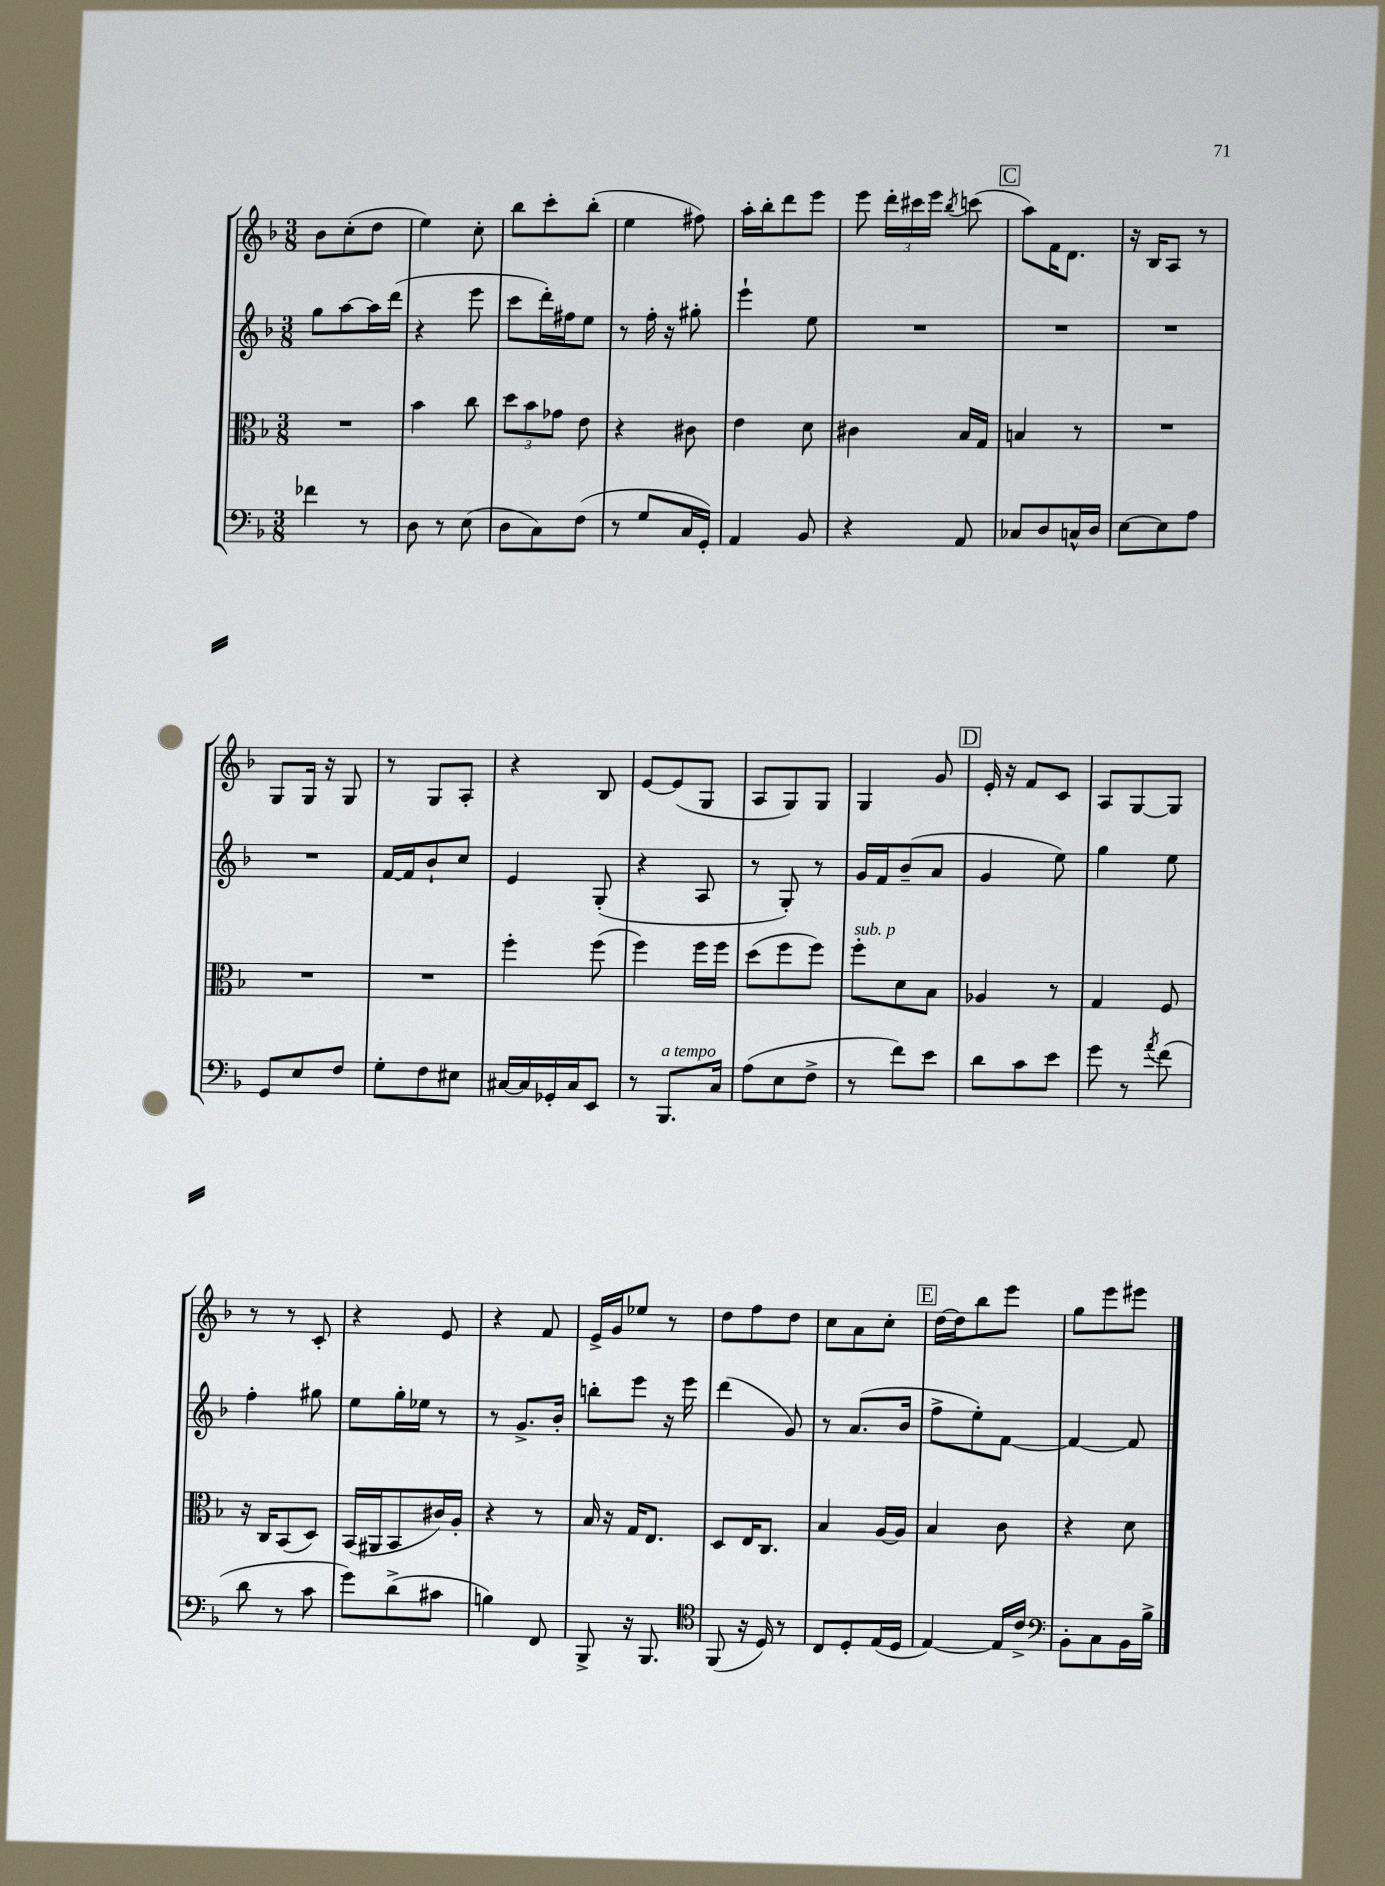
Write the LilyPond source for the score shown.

<<
\new StaffGroup <<
\new Staff = "s0" {
    \clef treble \key f \major \numericTimeSignature \time 3/8
    \autoBeamOff bes'8[ c''8-.( d''8] |
    e''4) c''8-. |
    bes''8[ c'''8-. bes''8]-.( |
    e''4 fis''8) |
    a''16[-. bes''16-. d'''8 e'''8] |
    e'''8 \tuplet 3/2 { d'''16[-. cis'''16 e'''16] } \acciaccatura { bes''8 } c'''8( |
    \mark \markup { \box "C" } a''8[) f'16 d'8.] |
    r16 bes16[ a8] r8 |
    g8[ g16] r16 g8 |
    r8 g8[ a8]-. |
    r4 bes8 |
    e'8[~ e'8( g8] |
    a8[ g8) g8] |
    g4 g'8 |
    \mark \markup { \box "D" } e'16-. r16 f'8[ c'8] |
    a8[ g8~ g8] |
    r8 r8 c'8-. |
    r4 e'8 |
    r4 f'8 |
    e'16[-> g'16 ees''8] r8 |
    d''8[ f''8 d''8] |
    c''8[ a'8 c''8]-. |
    \mark \markup { \box "E" } d''16[~ d''16 bes''8 e'''8] |
    g''8[ e'''8 eis'''8] \bar "|." |
}
\new Staff = "s1" {
    \clef treble \key f \major \numericTimeSignature \time 3/8
    \autoBeamOff g''8[ a''8~ a''16 d'''16]( |
    r4 e'''8 |
    c'''8[ d'''16-.) fis''16 e''8] |
    r8 f''16-. r16 gis''8-. |
    e'''4-! e''8 |
    R4. |
    \mark \markup { \box "C" } R4. |
    R4. |
    R4. |
    f'16[~ f'16 bes'8-! c''8] |
    e'4 g8-.( |
    r4 a8 |
    r8 g8-.) r8 |
    g'16[ f'16 bes'8--( a'8] |
    \mark \markup { \box "D" } g'4 e''8) |
    g''4 e''8 |
    f''4-. gis''8 |
    e''8[ g''16-. ees''16] r8 |
    r8 g'8.[-> bes'16]-. |
    b''8[-. e'''8] r16 e'''16 |
    d'''4( g'8) |
    r8 a'8.[( bes'16] |
    \mark \markup { \box "E" } f''8[-> e''8-.) f'8]~ |
    f'4~ f'8 \bar "|." |
}
\new Staff = "s2" {
    \clef alto \key f \major \numericTimeSignature \time 3/8
    \autoBeamOff R4. |
    bes'4 c''8 |
    \tuplet 3/2 { d''8[ bes'8 ges'8] } e'8 |
    r4 cis'8 |
    e'4 d'8 |
    cis'4 bes16[ g16] |
    \mark \markup { \box "C" } b4 r8 |
    R4. |
    R4. |
    R4. |
    f''4-. f''8( |
    f''4) f''16[ f''16] |
    d''8[( f''8 f''8]) |
    f''8[-.^\markup { \italic "sub. p" } d'8 bes8] |
    \mark \markup { \box "D" } aes4 r8 |
    g4 f8 |
    r16 c16[ bes,8( d8]) |
    bes,16[( ais,16 bes,8 cis'16) a16]-. |
    r4 r8 |
    bes16 r16 g16[ e8.] |
    d8[ e16 c8.] |
    bes4 a16[~ a16] |
    \mark \markup { \box "E" } bes4 c'8 |
    r4 d'8 \bar "|." |
}
\new Staff = "s3" {
    \clef bass \key f \major \numericTimeSignature \time 3/8
    \autoBeamOff fes'4 r8 |
    d8 r8 e8( |
    d8[ c8) f8]( |
    r8 g8[ c16 g,16]-.) |
    a,4 bes,8 |
    r4 a,8 |
    \mark \markup { \box "C" } ces8[ d8 c16-^ d16] |
    e8[~ e8 a8] |
    g,8[ e8 f8] |
    g8[-. f8 eis8] |
    cis16[~ cis16 ges,16-. cis16 e,8] |
    r8 bes,,8.[^\markup { \italic "a tempo" } c16] |
    a8[( e8 f8]-> |
    r8 f'8[) e'8] |
    \mark \markup { \box "D" } d'8[ c'8 e'8] |
    g'8 r8 \acciaccatura { a'8 } f'8( |
    d'8 r8 c'8 |
    g'8[) d'8->( cis'8] |
    b4) f,8 |
    bes,,8-> r16 bes,,8. |
    \clef tenor f,8( r16 d16) r8 |
    c8[ d8-. e16( d16] |
    \mark \markup { \box "E" } e4~) e16[ c'16]-> |
    \clef bass bes,8[-. c8 bes,16 bes16]-> \bar "|." |
}
>>
>>
\layout { \context { \Score \remove "Bar_number_engraver" } }
